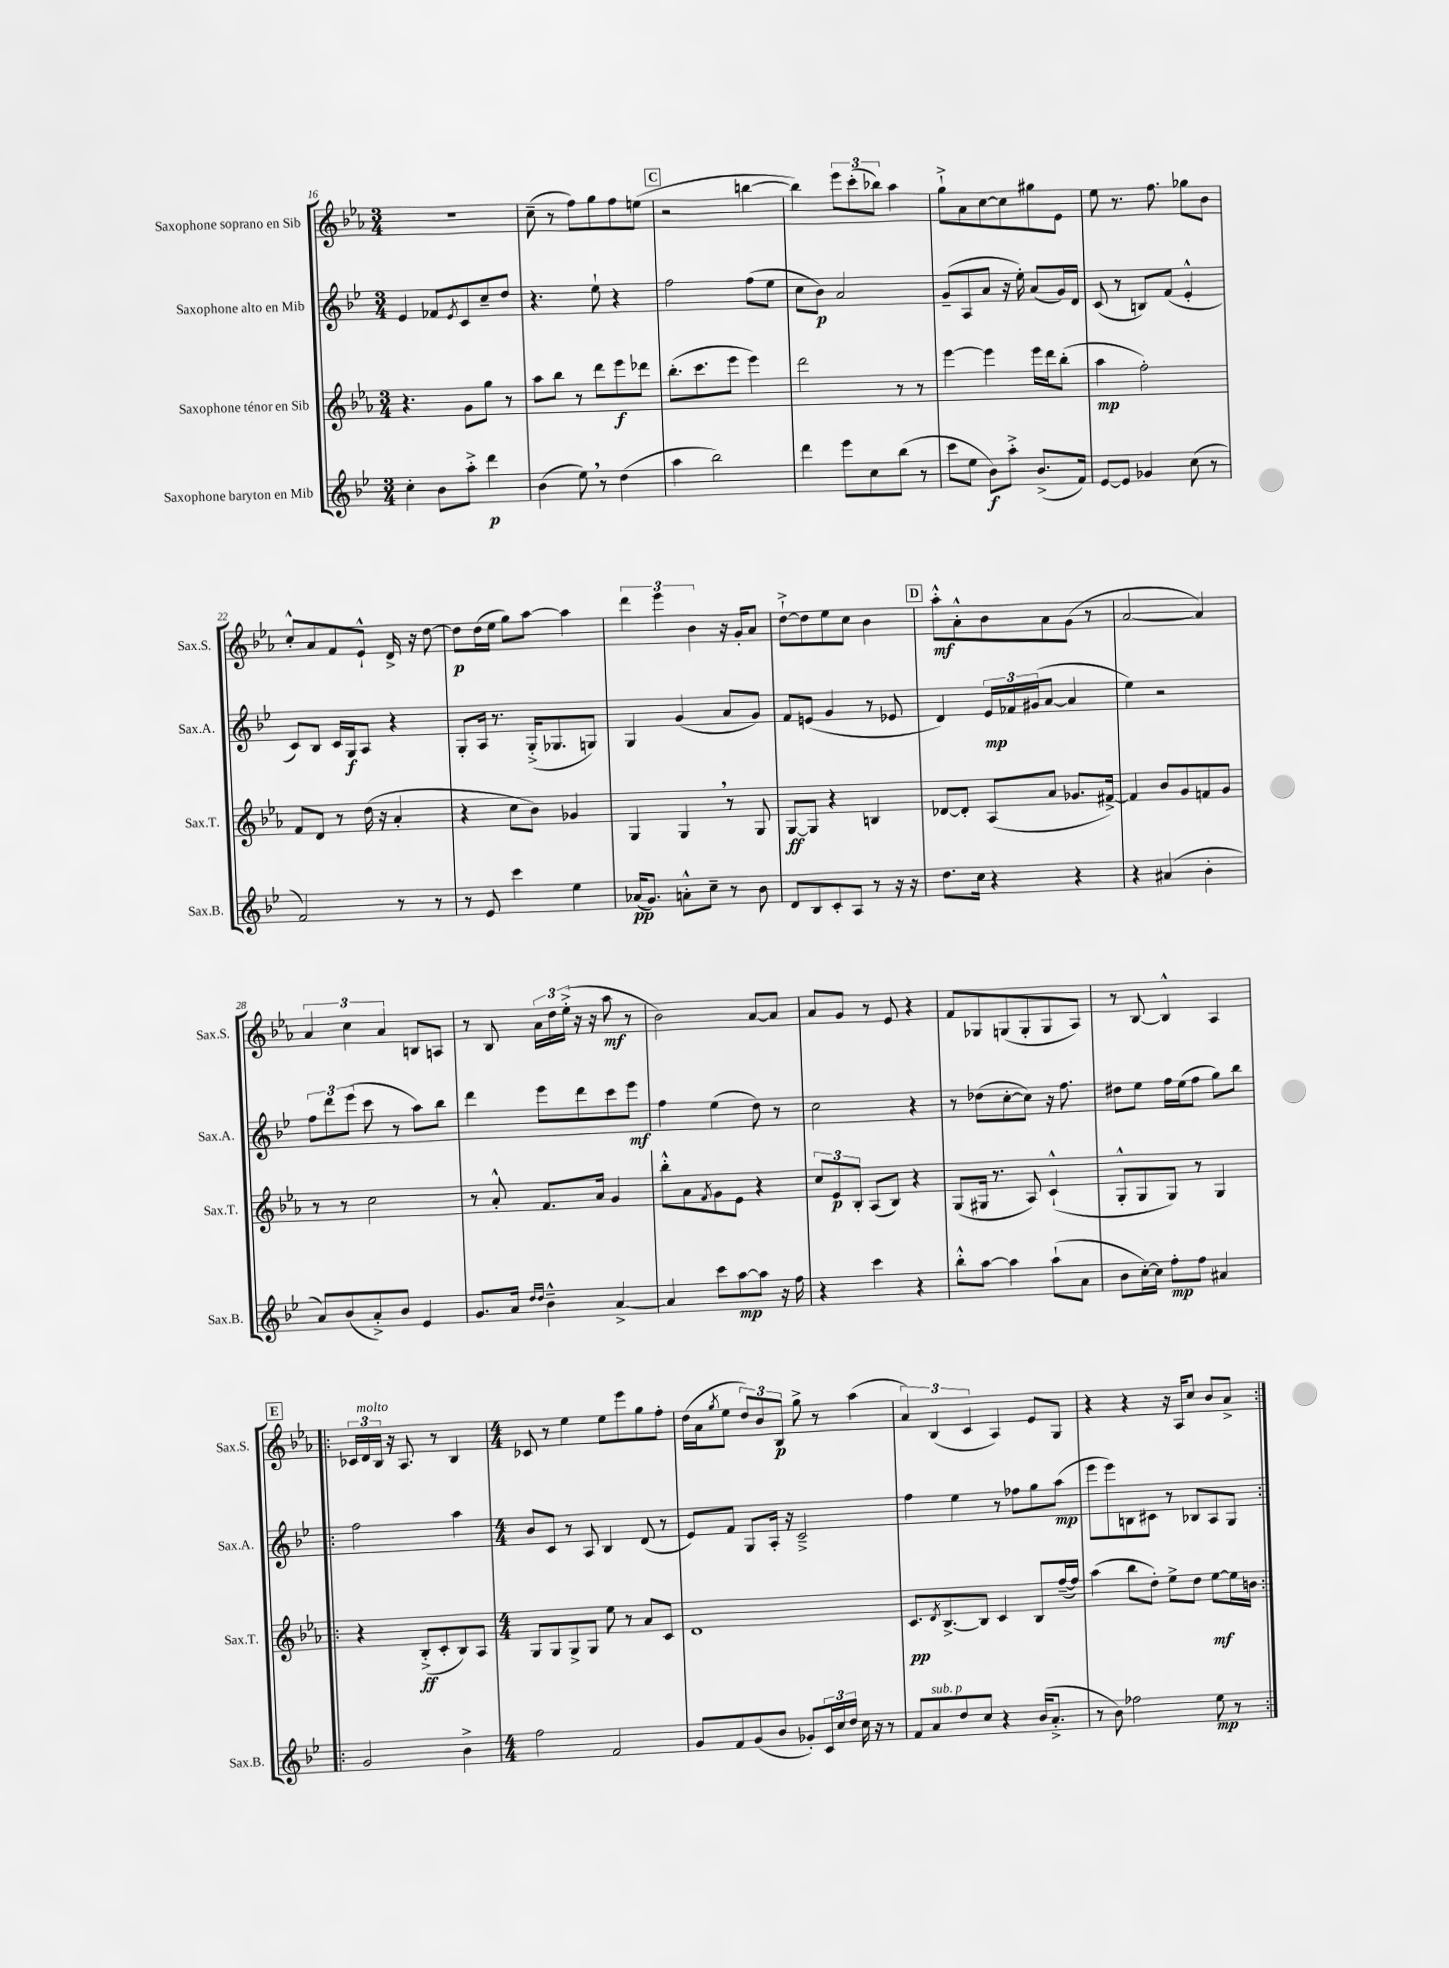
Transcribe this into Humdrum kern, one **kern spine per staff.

**kern	**kern	**kern	**kern
*staff4	*staff3	*staff2	*staff1
*clefG2	*clefG2	*clefG2	*clefG2
*k[b-e-]	*k[b-e-a-]	*k[b-e-]	*k[b-e-a-]
*M3/4	*M3/4	*M3/4	*M3/4
4cc'	4.r	4e-	2.r
8b-	.	8f-	.
.	.	8qe-	.
8aa'^	8g	8c	.
4ddd	8gg	8cc~	.
.	8r	8dd	.
=	=	=	=
(4b-	8aa-	4.r	(8cc~
.	8bb-	.	8r
8ee-)	8r	.	8ff)
8r	8ddd	8ee-`	8gg
(4dd	8eee-	4r	8ff
.	8ddd-	.	(8ee
=	=	=	=
4aa	(8.bb-'	2ff	2r
.	8.ccc	.	.
2bb-)	.	.	.
.	8eee-	.	.
.	4eee-)	(8ff	[4bb
.	.	8ee-	.
=	=	=	=
4ddd	2ddd	8cc	4bb])
.	.	8b-)	.
8eee-	.	2a	12eee-
.	.	.	(12ccc'
8cc	.	.	.
.	.	.	12bb-)
(8bb-	8r	.	4aa-
8r	8r	.	.
=	=	=	=
8ccc	[4eee-	(8g~	8gg`^
8ee-	.	8A	8a-
8b-)	4eee-]	8a	[8cc
8aa'^	.	16r	8cc]
.	.	16ee-')	.
(8.b-^	16eee-	(8a	8gg#
.	16ddd	.	.
.	(8bb-'	16g)	8e-
16f)	.	16d	.
=	=	=	=
[8e-	4aa-	(8c	8ee-
8e-]	.	8r	8.r
4g-	2ff')	8B)	.
.	.	.	8.ff
.	.	(8f	.
(8cc	.	4e-'^^	8gg-
8r	.	.	8b-
=	=	=	=
2f)	8f	8c)	8cc'^^
.	8d	8B-	8a-
.	8r	16c	8f
.	.	16G	.
.	(16dd	8A	8e-`^^
.	16r	.	.
8r	4a-'	4r	16d^
.	.	.	16r
8r	.	.	[8dd
=	=	=	=
8r	4r	8G'	8dd]
8e-	.	16A	(16dd
.	.	8.r	16ee-
4ccc	8cc	.	8gg)
.	8b-)	(16G'^	[8aa-
.	.	8.G-	.
4ee-	4g-	.	4aa-]
.	.	8G)	.
=	=	=	=
(16a-	4G	4G	6ddd
8.g)	.	.	.
.	.	.	6eee-
8a'^^	4G	(4g	.
.	.	.	6b-
8cc~	.	.	.
8r	8r	8a	16r
.	.	.	16g'
8b-	8G	8g)	8a-
=	=	=	=
8d	[8G	8f	[8dd`^
8B-	8G]	(8e	8dd]
8c'	4r	4g	8ee-
8A	.	.	8cc
8r	4B	8r	4b-
16r	.	8e-	.
16r	.	.	.
=	=	=	=
8.dd	[8d-	4d)	8aa-'^^
.	8d-']	.	8a-'^^
16cc	.	.	.
4r	(8A-	24e-	8b-
.	.	24f-	.
.	.	(24g#	.
.	8a-	[8a	8a-
4r	8.g-	4a]	(8g
.	.	.	8r
.	[16f#^)	.	.
=	=	=	=
4r	4f#]	4ee-)	[2a-
(4a#	8b-	2r	.
.	8g	.	.
4b-'	8f	.	4a-])
.	8g	.	.
=	=	=	=
8a)	8r	12ff	6a-
.	.	12ddd	.
(8b-	8r	.	.
.	.	(12eee-	6cc
8a'^)	2cc	8ccc	.
.	.	.	6a-
8b-	.	8r	.
4e-	.	8aa)	8B
.	.	8bb-	8A
=	=	=	=
8.g	8r	4ddd	8r
.	8a-'^^	.	8B-
16a	.	.	.
16qqdd	.	.	.
16qqdd	.	.	.
4b-~^^	8.f	8eee-	24a-
.	.	.	24dd
.	.	.	(24ee-'^
.	.	8ddd	16r
.	16a-	.	16r
[4a^	4g	8ccc	8aa-
.	.	8eee-	8r
=	=	=	=
4a]	8bb-'^^	4ff	2b-)
.	8a-	.	.
.	8qf	.	.
8ccc	8g	(4ee-	.
[8aa	8e-	.	.
8aa]	4r	8dd)	[8a-
16r	.	8r	8a-]
16ff	.	.	.
=	=	=	=
4r	12cc	2cc	8a-
.	12e-	.	.
.	.	.	8g
.	12B-'	.	.
4ccc	(8A-	.	8r
.	8B-)	.	8e-
4r	4r	4r	4r
=	=	=	=
8bb-'^^	(8G	8r	8f
[8aa	16G#	(8dd-	8G-
.	8.r	.	.
4aa]	.	[8cc'	(8G
.	8A-)	8cc])	8G'
(8aa`	(4c`^^	16r	8G
.	.	8.ff	.
8a	.	.	8A-)
=	=	=	=
8b-	8G'^^	8dd#	8r
[16cc')	8G	8ee-	[8B-
16cc]	.	.	.
8ff'	8G)	16ff	4B-^^]
.	.	(16ee-	.
8ff	8r	8ff	.
4a#	4G	8gg)	4A-
.	.	8bb-	.
=!|:	=!|:	=!|:	=!|:
2g	4r	2ff	24c-
.	.	.	24d
.	.	.	24B-
.	.	.	16r
.	.	.	8.A-
.	(8B-'^	.	.
.	8c'	.	8r
4b-^	8B-)	4aa	4B-
.	8A-	.	.
=	=	=	=
*M4/4	*M4/4	*M4/4	*M4/4
2ff	8G	8b-	8c-
.	8G	8c	8r
.	8G^	8r	4ee-
.	8G	8A	.
2f	8ee-	4B-	8ee-
.	8r	.	8eee-
.	8a-	(8d	8gg
.	8c	8r	8ff'
=	=	=	=
8g	1d	8e-)	(16dd
.	.	.	16a-
.	.	.	8qgg
8f	.	8f	8ee-
(8g	.	8G	12dd)
.	.	.	12b-
8b-	.	16A'	.
.	.	.	12B-
.	.	16r	.
8g-')	.	2c~^	8gg^
24c	.	.	8r
24cc	.	.	.
24dd	.	.	.
16cc	.	.	(4aa-
16r	.	.	.
8r	.	.	.
=	=	=	=
8f	8.c	4ff	6a-)
8a	.	.	.
.	.	.	(6B-
.	8qd	.	.
.	[8.B-^	.	.
8dd	.	4ee-	.
.	.	.	6c
8cc	8B-]	.	.
4r	4c	8r	4A-)
.	.	8ff-	.
(16b-	8B-	8gg	8e-
8.a'^	.	.	.
.	([16ff~	(8aa	8G
.	16ff])	.	.
=	=	=	=
8r	(4aa-	8eee-	4r
8b-)	.	8eee-)	.
2ff-	8bb-	8B	4r
.	8dd')	8c#	.
.	8ee-^	8r	16r
.	.	.	16A-
.	8dd	8B-	8cc
8ee-	[8ee-	8A	8b-
8r	16ee-]	8G	8a-^
.	16b	.	.
==:|!	==:|!	==:|!	==:|!
*-	*-	*-	*-
